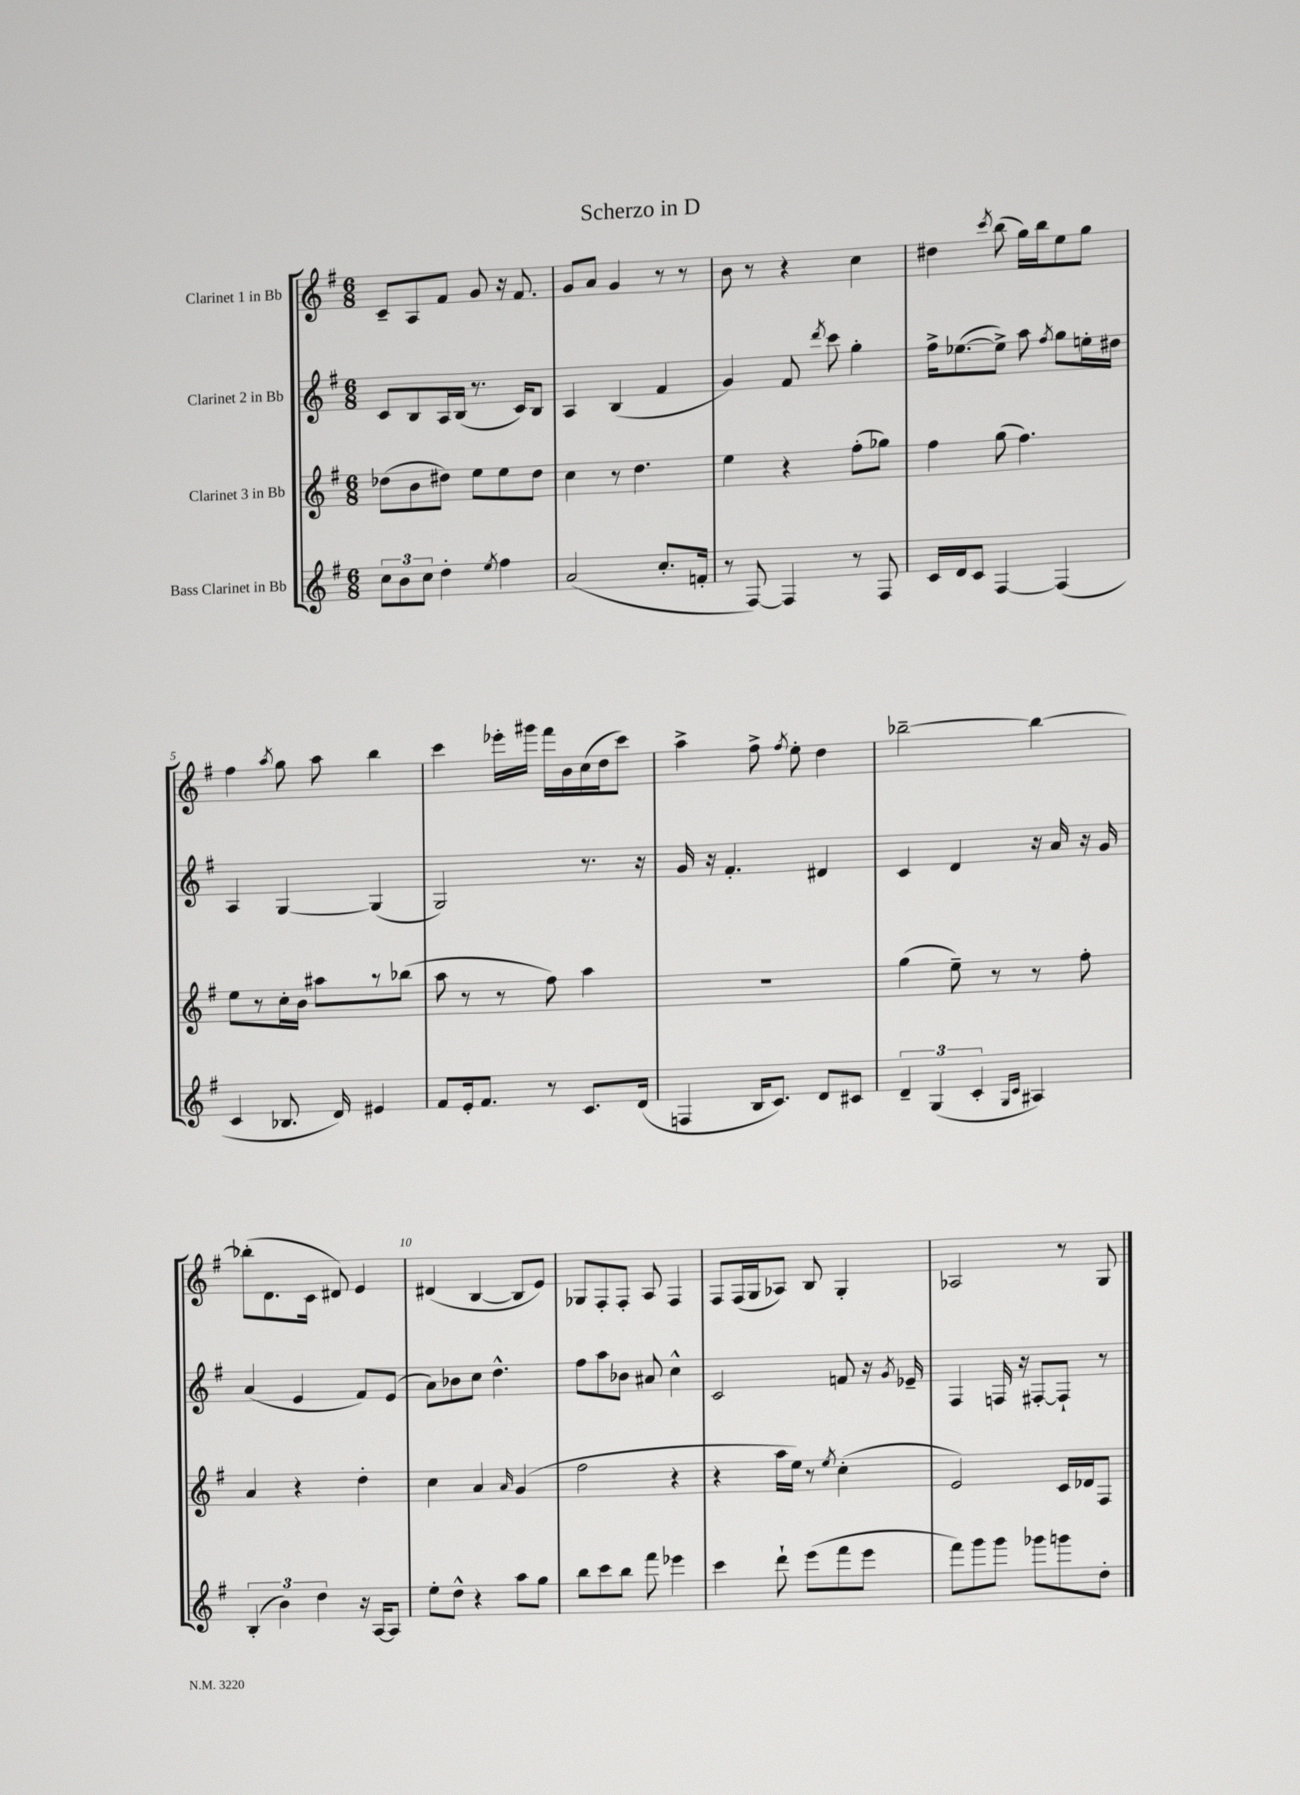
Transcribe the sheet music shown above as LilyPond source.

\header { title = "Scherzo in D" }
<<
\new StaffGroup <<
\new Staff = "s0" \with { instrumentName = "Clarinet 1 in Bb" } {
    \clef treble \key g \major \numericTimeSignature \time 6/8
    \autoBeamOff c'8[-- a8 fis'8] g'8 r16 fis'8. |
    g'8[ a'8] g'4 r8 r8 |
    b'8 r8 r4 c''4 |
    dis''4 \acciaccatura { c'''8 } b''8( g''16[) b''16 e''8 g''8] |
    fis''4 \acciaccatura { a''8 } g''8 a''8 b''4 |
    c'''4 ees'''16[-. gis'''16] fis'''16[ b'16 c''16( d''16 c'''8]) |
    a''4-> fis''8-> \acciaccatura { fis''8 } e''8-. d''4 |
    bes''2~-- bes''4~ |
    bes''8[-.( d'8. c'16] dis'8) e'4 |
    dis'4( b4~ b8[ e'8]) |
    ges8[ fis8-. fis8]-. a8 fis4 |
    fis8[ fis16( g16 aes8]) b8 g4-. |
    aes2 r8 g8 \bar "|." |
}
\new Staff = "s1" \with { instrumentName = "Clarinet 2 in Bb" } {
    \clef treble \key g \major \numericTimeSignature \time 6/8
    \autoBeamOff c'8[ b8 a16 b16]( r8. c'16[) b8] |
    a4 b4( fis'4 |
    g'4) fis'8 \acciaccatura { d'''8 } c'''8 g''4-. |
    fis''16[-> ees''8.~( ees''8]->) a''8 \acciaccatura { fis''8 } g''8[ e''16-. dis''16] |
    a4 g4~ g4( |
    g2) r8. r16 |
    g'16 r16 fis'4.-. dis'4 |
    c'4 d'4 r16 a'16 r16 g'16 |
    a'4( e'4 fis'8[) e'8]( |
    a'8[) bes'8 c''8] d''4.-^ |
    fis''8[ a''8 bes'8] ais'8 c''4-^ |
    c'2 f'8 r16 \acciaccatura { g'8 } ees'16-- |
    fis4 f16 r16 fis8[~-. fis8]-! r8 \bar "|." |
}
\new Staff = "s2" \with { instrumentName = "Clarinet 3 in Bb" } {
    \clef treble \key g \major \numericTimeSignature \time 6/8
    \autoBeamOff des''8[( b'8 dis''8]) e''8[ e''8 dis''8] |
    c''4 r8 d''4. |
    e''4 r4 fis''8[-.( ges''8]) |
    fis''4 g''8( fis''4.) |
    e''8[ r8 c''16-. b'16] ais''8[ r8 bes''8]( |
    a''8 r8 r8 fis''8) a''4 |
    R2. |
    g''4( e''8--) r8 r8 fis''8-. |
    a'4 r4 d''4-. |
    c''4 a'4 \grace { a'16 } g'4( |
    fis''2 r4 |
    r4 a''16[ e''16]) r8 \acciaccatura { e''8 } c''4-.( |
    e'2) c'16[ des'16 fis8] \bar "|." |
}
\new Staff = "s3" \with { instrumentName = "Bass Clarinet in Bb" } {
    \clef treble \key g \major \numericTimeSignature \time 6/8
    \autoBeamOff \tuplet 3/2 { c''8[ b'8 c''8] } d''4-. \acciaccatura { e''8 } fis''4 |
    a'2( c''8.[-. f'16]-. |
    r8 fis8~) fis4 r8 fis8 |
    c'16[ d'16 c'8] fis4~ fis4( |
    c'4 bes8. d'16) eis'4 |
    fis'8[ e'16-. fis'8.] r8 c'8.[ d'16]( |
    f4 b16[ c'8.]) d'8[ cis'8] |
    \tuplet 3/2 { d'4-- g4( c'4-. } \grace { g16[ c'16] } ais4) |
    \tuplet 3/2 { b4-.( b'4) d''4 } r16 a16[~ a8] |
    e''8[-. d''8]-^ r4 a''8[ g''8] |
    b''8[ c'''8 b''8] fis'''8 ees'''4 |
    c'''4 d'''8-! e'''8[( fis'''8 e'''8] |
    fis'''8[) g'''8 g'''8] ges'''8[ g'''8 d''8]-. \bar "|." |
}
>>
>>
\layout { \context { \Score \override BarNumber.break-visibility = ##(#f #t #t) barNumberVisibility = #(every-nth-bar-number-visible 5) } }
